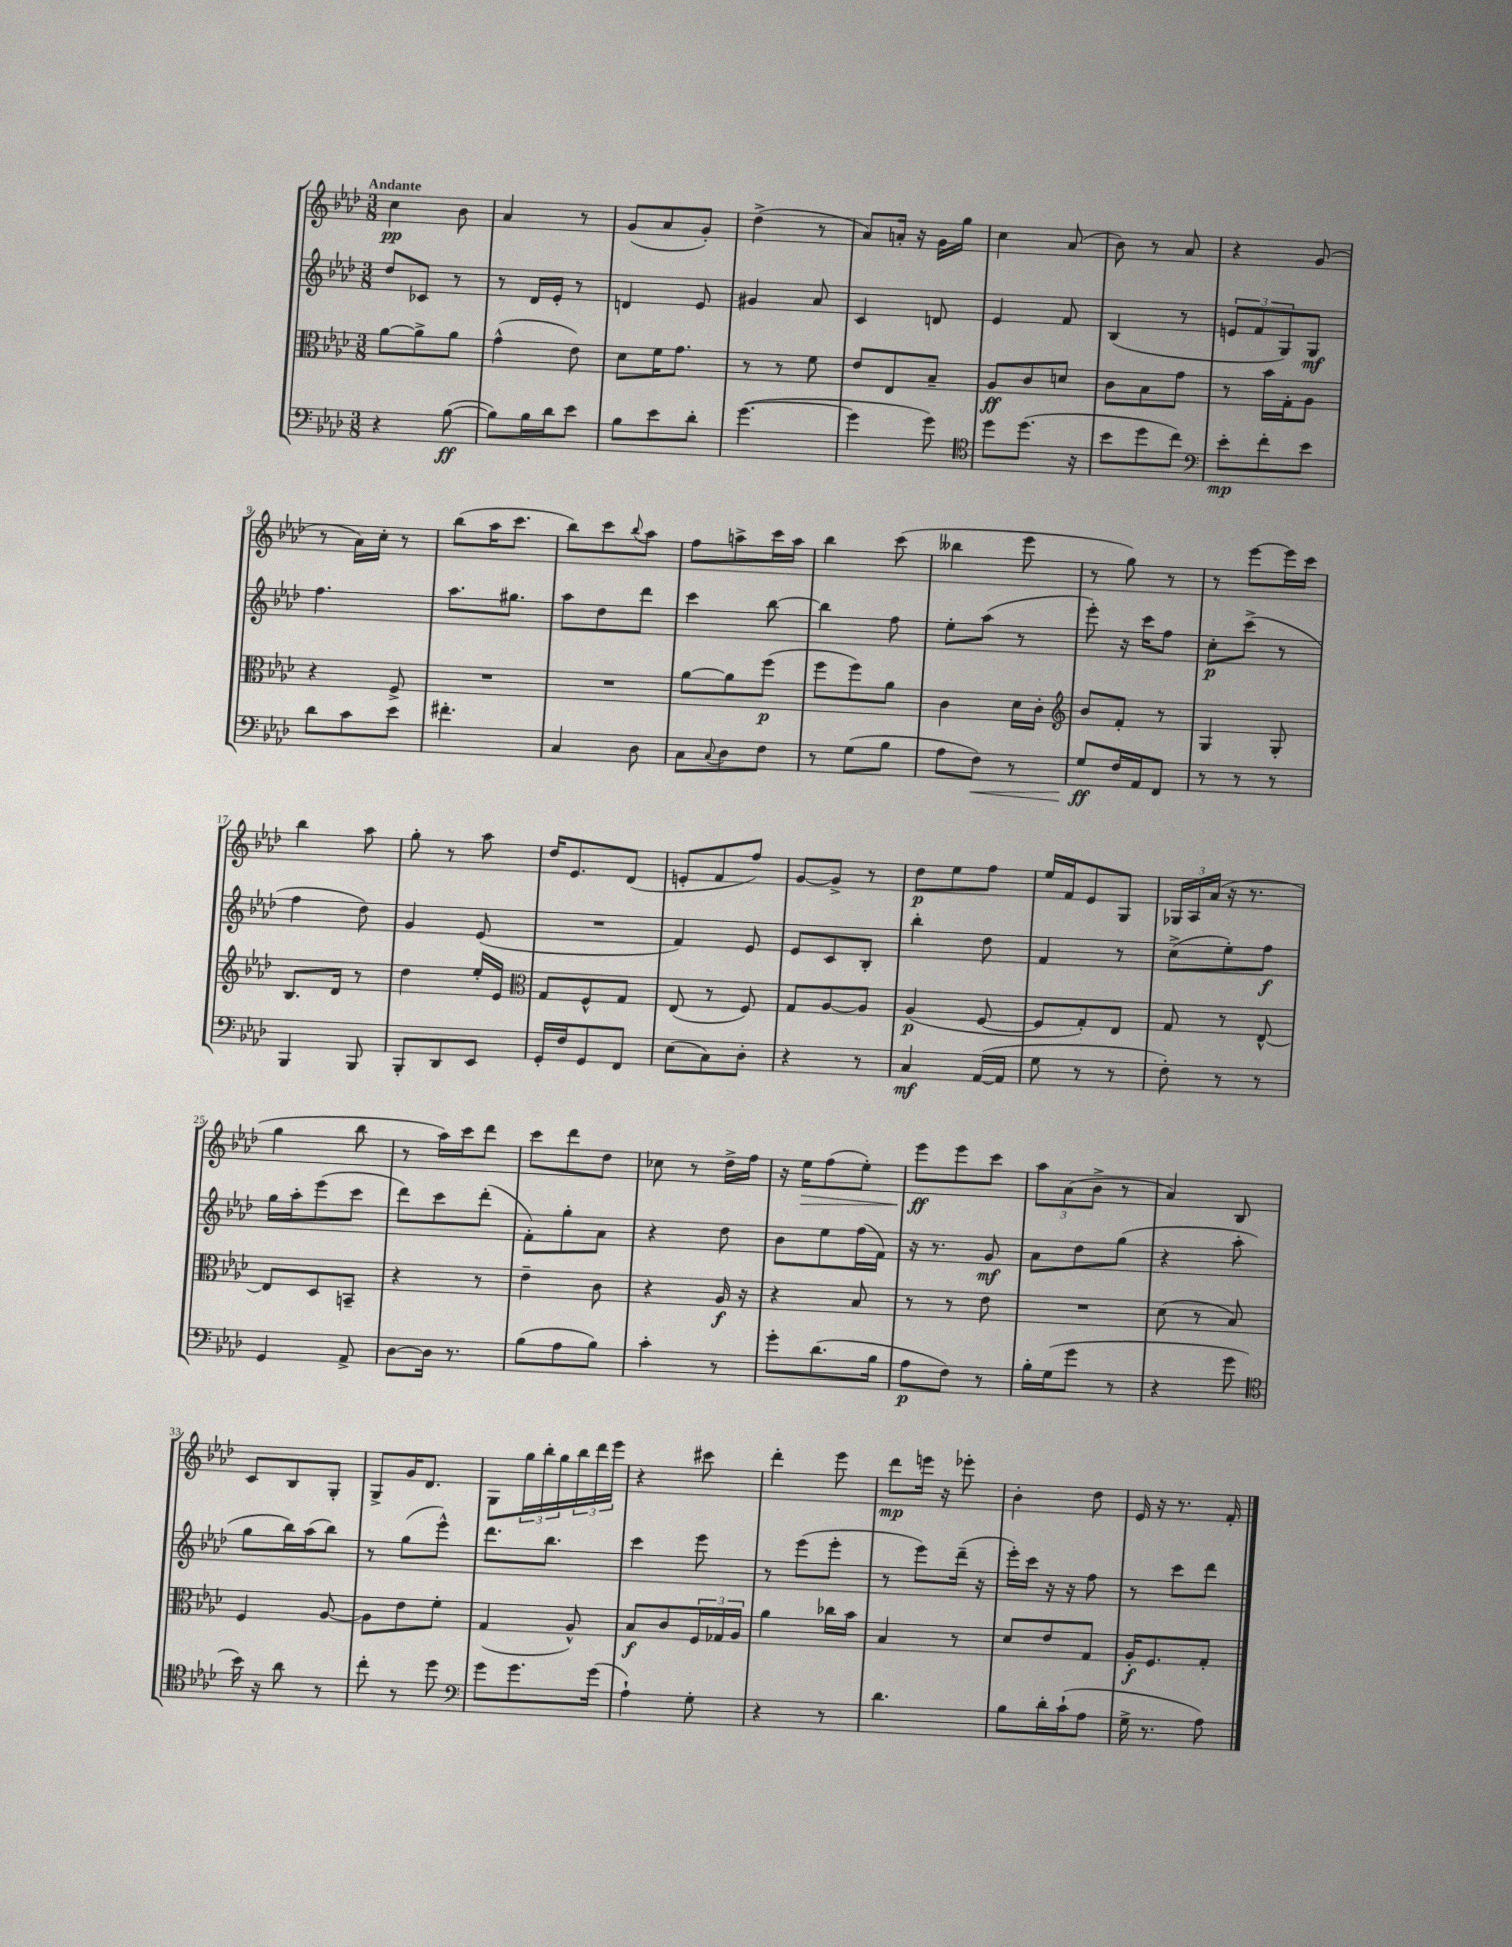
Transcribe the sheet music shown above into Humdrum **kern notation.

**kern	**kern	**kern	**kern
*staff4	*staff3	*staff2	*staff1
*clefF4	*clefC3	*clefG2	*clefG2
*k[b-e-a-d-]	*k[b-e-a-d-]	*k[b-e-a-d-]	*k[b-e-a-d-]
*M3/8	*M3/8	*M3/8	*M3/8
4r	[8a-	8dd-	4cc
.	8a-^]	8c-	.
([8B-	8a-	8r	8b-
=	=	=	=
8B-])	(4g^^	8r	4a-
16B-	.	16d-	.
16d-	.	16e-'	.
8e-	8e-)	8r	8r
=	=	=	=
8B-	8d-	4d	(8g
8e-	16f	.	8a-
.	8.g	.	.
8d-'	.	8e-	8g')
=	=	=	=
([4.g	8r	4g#	(4dd-^
.	8r	.	.
.	8f	8a-	8r
=	=	=	=
4g]	8e-	4c	8a-)
.	8E-	.	16a'
.	.	.	16r
8g)	8B-~	8d	16g
.	.	.	16gg
=	=	=	=
*clefC4	*	*	*
8dd-	8A-	4e-	4cc
(8.dd-	8c	.	.
.	8d	8f	(8a-
16r	.	.	.
=	=	=	=
8b-	8c	(4B-	8b-)
8dd-	8B-	.	8r
8cc)	8g	8r	8a-
=	=	=	=
*clefF4	*	*	*
8e-'	8r	12e	4r
.	.	12f	.
8f'	16b-	.	.
.	.	12G)	.
.	16G'	.	.
8e-	8A-	8G	(8g
=	=	=	=
8d-	4r	4.ff	8r
8c	.	.	16a-)
.	.	.	16cc'
8e-	8F^	.	8r
=	=	=	=
4.f#'	4.r	8.aa-	(8bb-
.	.	.	16aa-
.	.	8.gg#	8.ccc
=	=	=	=
4C	4.r	8aa-	8bb-)
.	.	8dd-	8ccc
.	.	.	8qqbb-
8D-	.	8ddd-	8aa-
=	=	=	=
8C	[8a-	4ccc	8ff
8qqC	.	.	.
8D-	8a-]	.	8aa^
8F	(8ff	[8bb-	16ccc
.	.	.	16aa
=	=	=	=
8r	8ff	4bb-]	4bb-
(8G	8ff)	.	.
8B-	8a-	8ff	(8ccc
=	=	=	=
8A-	4c	8ee-'	4bb--
8F)	.	(8aa-	.
8r	16d-	8r	8eee-
.	16c'	.	.
=	=	=	=
*	*clefG2	*	*
8G	8b-	8eee-')	8r
16F	8f'	16r	8gg)
16AA-	.	16ccc	.
8FF	8r	8ff	8r
=	=	=	=
8r	4G	8cc'	8r
8r	.	(8ccc^	[8eee-
8r	8G'	8r	16eee-]
.	.	.	16ccc
=	=	=	=
4BBB-	8.B-	4ff	4bb-
.	16d-	.	.
8BBB-	8r	8dd-)	8aa-
=	=	=	=
8BBB-'	4dd-	4g	8gg'
8DD-	.	.	8r
8EE-	16ee-'	(8e-	8aa-
.	16e-	.	.
=	=	=	=
*	*clefC3	*	*
16GG'	8G	4.r	16dd-
16F	.	.	8.e-
8GG	8F^^	.	.
8FF	8G	.	(8d-
=	=	=	=
(8E-	(8E-	4f)	8e'
8C)	8r	.	8f
8D-'	8F)	8e-	8ff)
=	=	=	=
4r	8G	8e-	[8g
.	[8A-	8c	8g^]
8r	8A-]	8B-'	8r
=	=	=	=
4C	(4A-	4bb-'	8dd-
.	.	.	8ee-
([16AA-	[8F	8dd-	8ff
16AA-]	.	.	.
=	=	=	=
8G	8F]	4f	16ee-
.	.	.	16f
8r	8G')	.	8e-
8r	8E-	8r	8G
=	=	=	=
8F')	8G	(8cc^	24G-
.	.	.	24A-
.	.	.	(24a-
8r	8r	8ee-')	16r
.	.	.	8.r
8r	[8E-^^	8ff	.
=	=	=	=
4GG	8E-]	16gg	4gg
.	.	16aa-'	.
.	8D-	(8eee-	.
8AA-^	8BB~	8ccc	8bb-
=	=	=	=
[8D-	4r	8ddd-)	8r
16D-]	.	8ccc	16aa-)
8.r	.	.	16ccc
.	8r	(8ddd-'	8ddd-
=	=	=	=
(8B-	4e-~	8f')	8ccc
8A-	.	8gg'	8ddd-
8B-)	8c	8a-	8dd-
=	=	=	=
4c'	4r	4r	8cc-
.	.	.	8r
8r	16A-	8dd-	16dd-^
.	16r	.	16ff
=	=	=	=
8g'	4r	8b-	16r
.	.	.	16ee-
(8.d-	.	8ee-	(8ff
.	8B-	(16ff	8ee-')
16B-	.	16f)	.
=	=	=	=
8A-	8r	16r	8eee-
.	.	8.r	.
8F)	8r	.	8eee-
8r	8e-	8g	8ccc
=	=	=	=
16B-'	4.r	8a-	12aa-
(16G	.	.	.
.	.	.	(12a-
8g	.	8dd-	.
.	.	.	12b-^
8r	.	(8gg	8r
=	=	=	=
4r	(8d-	4r	4a-)
.	8r	.	.
8g	8B-)	8aa-'	8B-
=	=	=	=
*clefC4	*	*	*
16b-)	4F	8gg	8c
16r	.	.	.
8a-	.	16bb-)	8B-
.	.	(16aa-	.
8r	[8A-	8bb-)	8G'
=	=	=	=
8cc'	8A-]	8r	8G^
8r	8e-	(8gg	16g
.	.	.	8.d-
8dd-	8f'	8eee-^^)	.
=	=	=	=
*clefF4	*	*	*
8g	(4G	8.ddd-	8G
8.g	.	.	24gg
.	.	.	24bb-'
.	.	8.bb-	.
.	.	.	24gg
.	8A-^^)	.	24bb-
.	.	.	24ddd-
(16g	.	.	.
.	.	.	24eee-
=	=	=	=
4A-`)	8B-	4ccc	4r
.	8c	.	.
8G'	24F	8eee-	8ccc#
.	24G-	.	.
.	24A-	.	.
=	=	=	=
4r	4a-	8r	4ddd-'
.	.	(8eee-	.
8r	16cc-	8eee-'	8eee-
.	16b-	.	.
=	=	=	=
4.d-	4B-	8r	8ddd-
.	.	8eee-)	16eee
.	.	.	16r
.	8r	(16ddd-~	8eee-'
.	.	16r	.
=	=	=	=
8B-	8d-	16eee-')	4b-'
.	.	16ccc	.
16d-'	8e-	16r	.
(16c`	.	16r	.
8A-	8G	8ff	8dd-
=	=	=	=
16G^	16A-'	8r	16e-
8.r	8.F	.	16r
.	.	8ccc	8.r
8A-)	8G'	8ddd-	.
.	.	.	16f'
==	==	==	==
*-	*-	*-	*-
